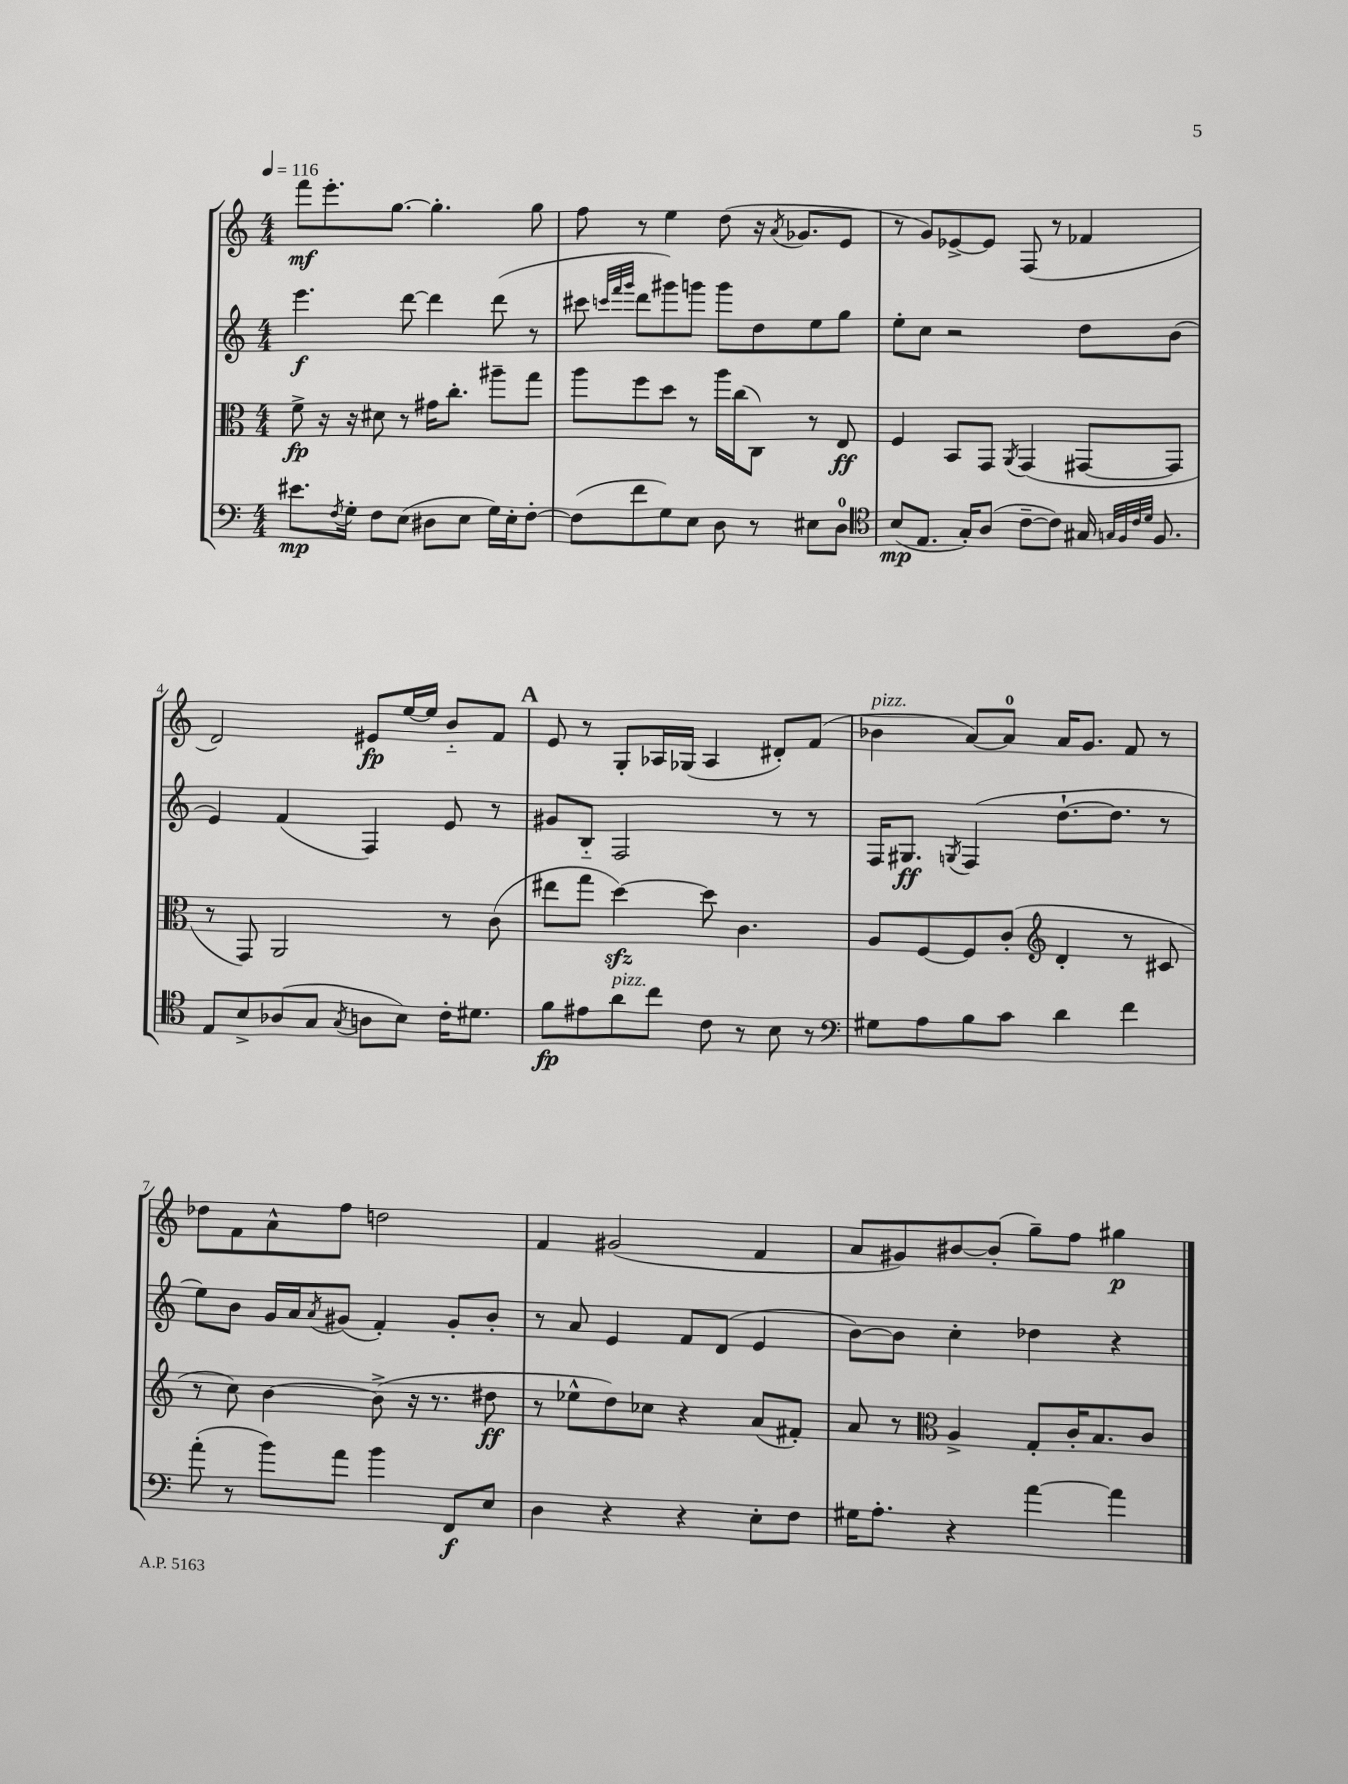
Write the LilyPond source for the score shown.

<<
\new StaffGroup <<
\new Staff = "s0" {
    \clef treble \key c \major \numericTimeSignature \time 4/4 \tempo 4 = 116
    f'''8\mf e'''8.-. g''8.~ g''4.-. g''8 |
    f''8 r8 e''4 d''8( r16 \acciaccatura { a'8 } ges'8. e'8 |
    r8 g'8) ees'8~-> ees'8 f8( r8 fes'4 |
    d'2) eis'8\fp e''16~ e''16 b'8-_ f'8 |
    \mark \markup { \bold "A" } e'8 r8 g8-. aes16 ges16( aes4 dis'8-.) f'8( |
    bes'4^\markup { \italic "pizz." } a'8~) a'8-0 a'16 g'8. f'8 r8 |
    des''8 f'8 a'8-^ f''8 d''2 |
    f'4 gis'2( f'4 |
    a'8 gis'8) bis'8~ bis'8-.( g''8--) f''8 gis''4\p \bar "|." |
}
\new Staff = "s1" {
    \clef treble \key c \major \numericTimeSignature \time 4/4
    e'''4.\f d'''8~ d'''4 d'''8( r8 |
    cis'''8 \grace { c'''32 f'''32 g'''32 } d'''8 gis'''8) g'''8 g'''8 d''8 e''8 g''8 |
    e''8-. c''8 r2 d''8 b'8( |
    e'4) f'4( f4) e'8 r8 |
    \mark \markup { \bold "A" } gis'8 b8-_ f2 r8 r8 |
    f16 gis8.\ff \acciaccatura { g8 } f4( d''8.~-! d''8. r8 |
    e''8) b'8 g'16 a'16 \acciaccatura { a'8 } gis'8( f'4-.) gis'8-. b'8-. |
    r8 a'8 e'4 f'8 d'8( e'4 |
    b'8~) b'8 c''4-. des''4 r4 \bar "|." |
}
\new Staff = "s2" {
    \clef alto \key c \major \numericTimeSignature \time 4/4
    f'8->\fp r16 r16 dis'8 r8 gis'16 c''8.-. ais''8-- g''8 |
    a''8 f''8 d''8 r8 a''16 c''16( c8) r8 e8\ff |
    f4 b,8 g,8 \acciaccatura { a,8 } g,4( gis,8~ gis,8 |
    r8 g,8) a,2 r8 c'8( |
    \mark \markup { \bold "A" } eis''8 g''8 d''4~\sfz) d''8 c'4. |
    a8 f8~ f8 c'8-.( \clef treble d'4-. r8 cis'8 |
    r8 c''8) b'4~ b'8->( r16 r8. dis''8\ff |
    r8 ees''8-^ d''8) ces''8 r4 a'8( fis'8-.) |
    a'8 r8 \clef alto a4-> g8-. c'16-. b8. c'8 \bar "|." |
}
\new Staff = "s3" {
    \clef bass \key c \major \numericTimeSignature \time 4/4
    eis'8.\mp \acciaccatura { f8 } g16-. f8 e8( dis8 e8 g16) e16-. f8~-. |
    f8( f'8 g8) e8 d8 r8 eis8 d8-0 |
    \clef tenor b8\mp( e8. g16-.) a8( c'8~-- c'8) gis16 \grace { g32 f32 c'32 d'32 } f8. |
    e8 b8-> aes8( g8 \acciaccatura { g8 } a8 b8) c'16-. dis'8. |
    \mark \markup { \bold "A" } f'8\fp eis'8 a'8^\markup { \italic "pizz." } c''8 c'8 r8 b8 r8 |
    \clef bass gis8 a8 b8 c'8 d'4 f'4 |
    a'8-.( r8 b'8) a'8 b'4 f,8\f e8 |
    d4 r4 r4 e8-. f8 |
    gis16 a8.-. r4 a'4~ a'4 \bar "|." |
}
>>
>>
